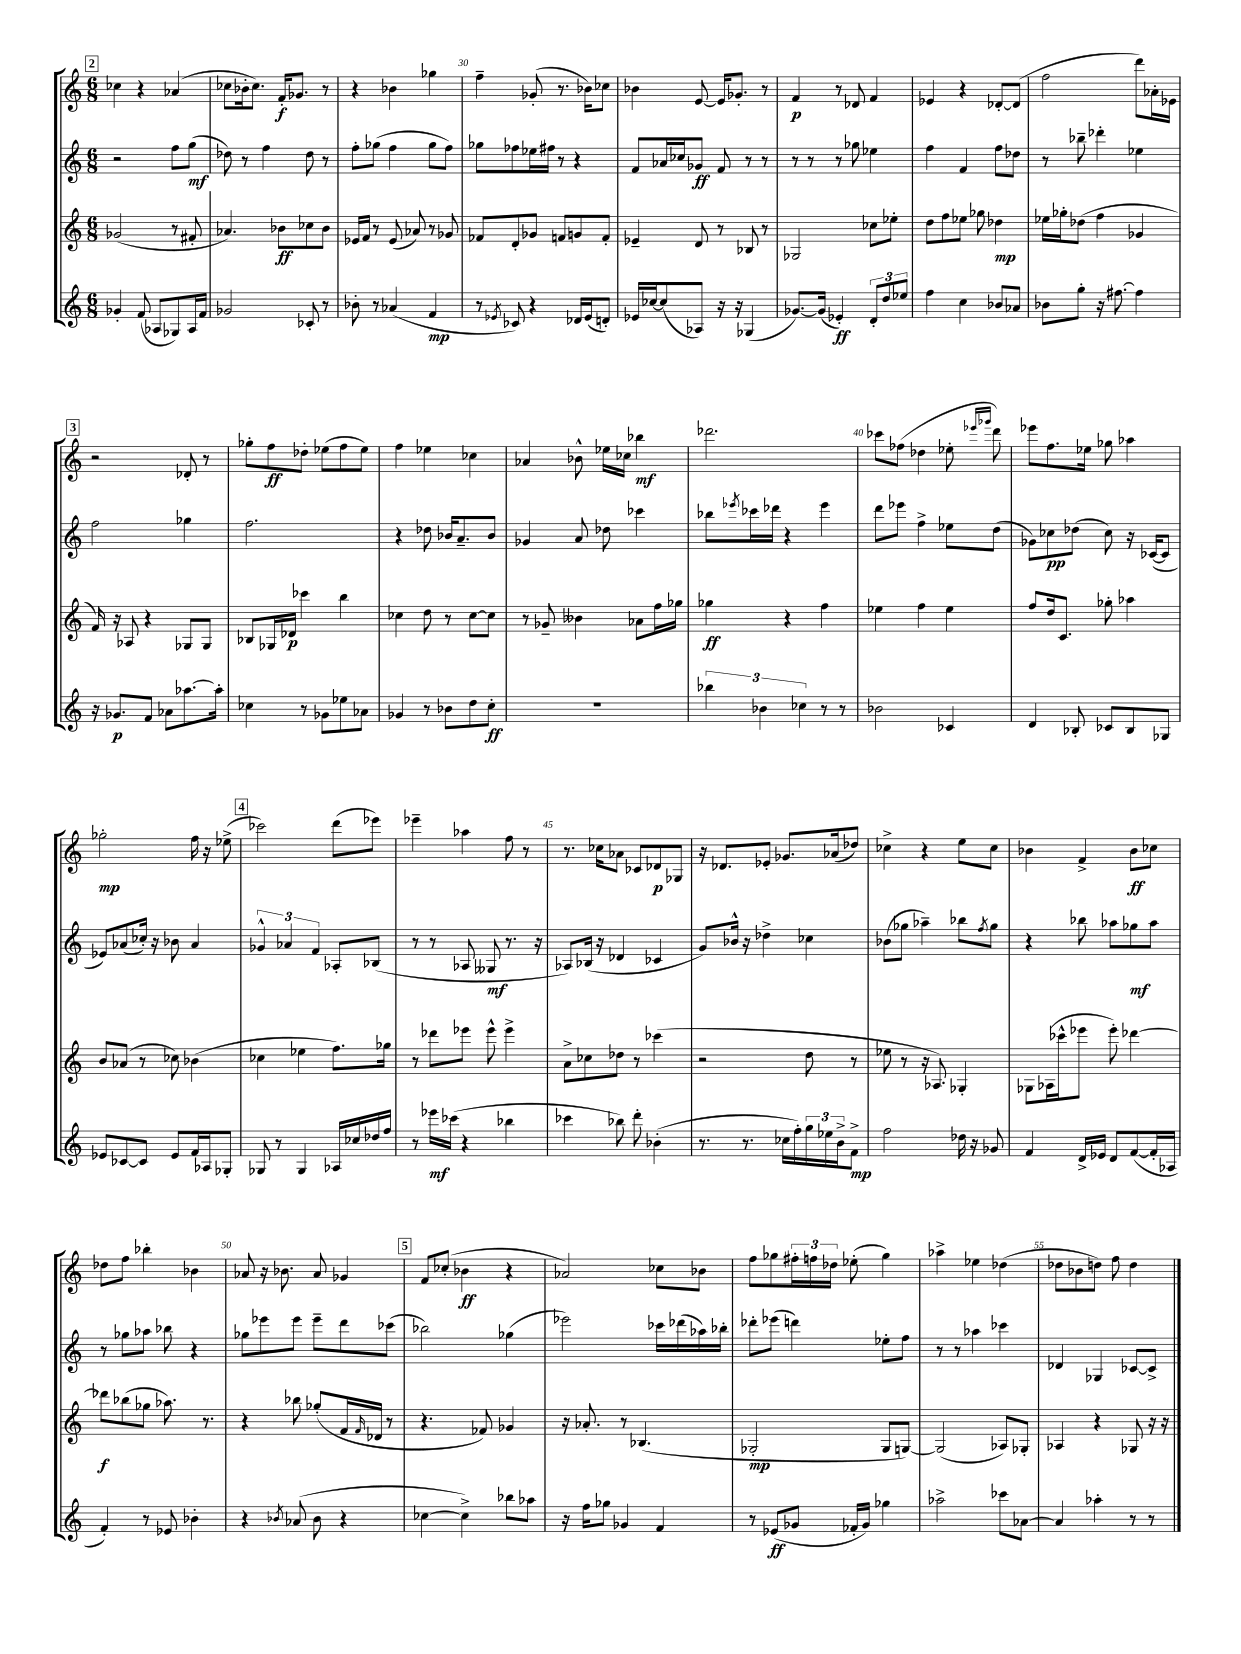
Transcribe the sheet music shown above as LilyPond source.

<<
\new StaffGroup <<
\new Staff = "s0" {
    \clef treble \key c \major \numericTimeSignature \time 6/8
    \mark \markup { \box "2" } ces''4 r4 aes'4( |
    ces''8 bes'16-. ces''8.) f'16-.\f ges'8. r8 |
    r4 bes'4 ges''4 |
    f''4-- ges'8-.( r8. bes'16) ces''8 |
    bes'4 e'8~ e'16 ges'8.-. r8 |
    f'4\p r8 des'8 f'4 |
    ees'4 r4 des'8~-. des'8( |
    f''2 d'''8) aes'16-. ees'16 |
    \mark \markup { \box "3" } r2 des'8-. r8 |
    ges''8-. f''8\ff des''8-. ees''8( f''8 ees''8) |
    f''4 ees''4 ces''4 |
    aes'4 bes'8-^ ees''16 ces''16 bes''4\mf |
    des'''2. |
    ces'''8 fes''8( des''4 ees''8-. \grace { ees'''16 ges'''16 } d'''8) |
    ees'''8 f''8. ees''16 ges''8 aes''4 |
    ges''2-.\mp f''16 r16 ees''8->( |
    \mark \markup { \box "4" } ces'''2) d'''8( ees'''8) |
    ees'''4-- aes''4 f''8 r8 |
    r8. ces''16 aes'8 ces'8 des'8\p ges8 |
    r16 des'8. ees'8-. ges'8. aes'16( des''8) |
    ces''4-> r4 e''8 ces''8 |
    bes'4 f'4-> bes'8\ff ces''8 |
    des''8 f''8 bes''4-. bes'4 |
    aes'8 r16 bes'8. aes'8 ges'4 |
    \mark \markup { \box "5" } f'8 ces''8-.( bes'4\ff r4 |
    aes'2) ces''8 bes'8 |
    f''8 ges''8 \tuplet 3/2 { fis''16-. f''16 des''16 } ees''8-.( ges''4) |
    aes''4-> ees''4 des''4( |
    des''8 bes'8 d''8) f''8 d''4 \bar "|." |
}
\new Staff = "s1" {
    \clef treble \key c \major \numericTimeSignature \time 6/8
    \mark \markup { \box "2" } r2 f''8 g''8\mf( |
    des''8) r8 f''4 des''8 r8 |
    f''8-. ges''8( f''4 ges''8 f''8) |
    ges''8 fes''8 ees''16 fis''16 r8 r4 |
    f'8 aes'16 ces''16 ges'8\ff f'8 r8 r8 |
    r8 r8 r8 ges''8 ees''4 |
    f''4 f'4 f''8 des''8 |
    r8 bes''8-- des'''4-. ees''4 |
    \mark \markup { \box "3" } f''2 ges''4 |
    f''2. |
    r4 des''8 bes'16 a'8.-- bes'8 |
    ges'4 a'8 des''8 ces'''4 |
    bes''8 \acciaccatura { ees'''8 } ces'''16 des'''16 r4 ees'''4 |
    d'''8 ees'''8 f''4-> ees''8 d''8( |
    ges'8) ces''8\pp des''8( ces''8) r16 ces'16~( ces'8 |
    ees'8) aes'8( ces''16-.) r16 bes'8 aes'4 |
    \mark \markup { \box "4" } \tuplet 3/2 { ges'4-^ aes'4 f'4 } aes8-. bes8( |
    r8 r8 aes8 geses8\mf r8. r16 |
    aes8) bes16( r16 des'4 ces'4 |
    g'8) bes'16-^ r16 des''4-> ces''4 |
    bes'8( ges''8 aes''4--) bes''8 \acciaccatura { f''8 } ges''8 |
    r4 bes''8 aes''8 ges''8\mf aes''8 |
    r8 ges''8 aes''8 bes''8 r4 |
    ges''8 ees'''8 ees'''8 ees'''8-- d'''8 ces'''8( |
    \mark \markup { \box "5" } bes''2) ges''4( |
    ees'''2) ces'''16 des'''16( aes''16) bes''16-. |
    des'''8-. ees'''8( d'''4) ees''8-. f''8 |
    r8 r8 aes''4 ces'''4 |
    des'4 ges4 ces'8~ ces'8-> \bar "|." |
}
\new Staff = "s2" {
    \clef treble \key c \major \numericTimeSignature \time 6/8
    \mark \markup { \box "2" } ges'2( r8 fis'8-. |
    aes'4.) bes'8\ff ces''8 bes'8 |
    ees'16 f'16 r8 ees'8( aes'8) r8 ges'8 |
    fes'8 d'8-. ges'8 f'8 g'8 f'8-. |
    ees'4-- d'8 r8 bes8 r8 |
    ges2 ces''8 ees''8-. |
    d''8 f''8 ees''8 ges''8 des''4\mp |
    ees''16 ges''16-. des''8( f''4 ges'4 |
    \mark \markup { \box "3" } f'16) r16 aes8 r4 ges8 ges8 |
    bes8 ges16 des'16\p ces'''4 b''4 |
    ces''4 d''8 r8 ces''8~ ces''8 |
    r8 ges'8-- beses'4 aes'8 f''16 ges''16 |
    ges''4\ff r4 f''4 |
    ees''4 f''4 ees''4 |
    f''8 d''16 c'8. ges''8-. aes''4 |
    b'8 aes'8( r8 ces''8) bes'4( |
    \mark \markup { \box "4" } ces''4 ees''4 f''8.) ges''16 |
    r8 des'''8 ees'''8 ees'''8-^ ees'''4-> |
    a'8-> ces''8 des''8 r8 ces'''4( |
    r2 d''8 r8 |
    ees''8 r8 r16 aes8.) ges4-. |
    ges8 aes16( ces'''16-^ ees'''8 ees'''8-.) des'''4~ |
    des'''8\f bes''8( ges''8 aes''8.) r8. |
    r4 bes''8 ges''8-.( f'16 \grace { f'16 } des'16 r8 |
    \mark \markup { \box "5" } r4. fes'8) ges'4 |
    r16 aes'8.-. r8 bes4.( |
    ges2-.\mp ges8 g8~) |
    g2( aes8) ges8-. |
    aes4 r4 ges8 r16 r16 \bar "|." |
}
\new Staff = "s3" {
    \clef treble \key c \major \numericTimeSignature \time 6/8
    \mark \markup { \box "2" } ges'4-. f'8( aes8 ges8) aes16 f'16 |
    ges'2 ces'8-. r8 |
    bes'8-. r8 aes'4( f'4\mp |
    r8 \acciaccatura { ees'8 } ces'8) r4 des'16 ees'16( d'8-.) |
    ees'16 ces''16~ ces''8( aes8) r16 r16 ges4( |
    ges'8.~) ges'16( ees'4-.\ff) \tuplet 3/2 { d'8-. d''8 ees''8 } |
    f''4 c''4 bes'8 aes'8 |
    bes'8 g''8-. r16 fis''8.~ fis''4 |
    \mark \markup { \box "3" } r16 ges'8.\p f'8 aes'8 aes''8.~ aes''16-. |
    ces''4 r8 ges'8 ees''8 aes'8 |
    ges'4 r8 bes'8 d''8 c''8-.\ff |
    R2. |
    \tuplet 3/2 { bes''4 bes'4 ces''4 } r8 r8 |
    bes'2 ces'4 |
    d'4 bes8-. ces'8 bes8 ges8 |
    ees'8 ces'8~ ces'8 ees'8 f'16 aes16 ges8-. |
    \mark \markup { \box "4" } ges8 r8 ges4 aes16 ces''16 des''16 f''16 |
    r8 ees'''16\mf ces'''16( r4 bes''4 |
    ces'''4 bes''8) d'''8-. bes'4-.( |
    r8. r8. ces''16 f''16-.) \tuplet 3/2 { g''16 ees''16 b'16-> } f'8->\mp |
    f''2 des''16 r16 ges'8 |
    f'4 d'16-> ees'16 d'8 f'8~( f'16-. aes16 |
    f'4-.) r8 ees'8 bes'4-. |
    r4 \acciaccatura { bes'8 } aes'8( bes'8 r4 |
    \mark \markup { \box "5" } ces''4~ ces''4->) bes''8 aes''8 |
    r16 f''16 ges''8 ges'4 f'4 |
    r8 ees'8\ff( ges'8 fes'16-. ges'16) ges''4 |
    aes''2-> ces'''8 aes'8~ |
    aes'4 aes''4-. r8 r8 \bar "|." |
}
>>
>>
\layout { \context { \Score currentBarNumber = #27 \override BarNumber.break-visibility = ##(#f #t #t) barNumberVisibility = #(every-nth-bar-number-visible 5) } }
